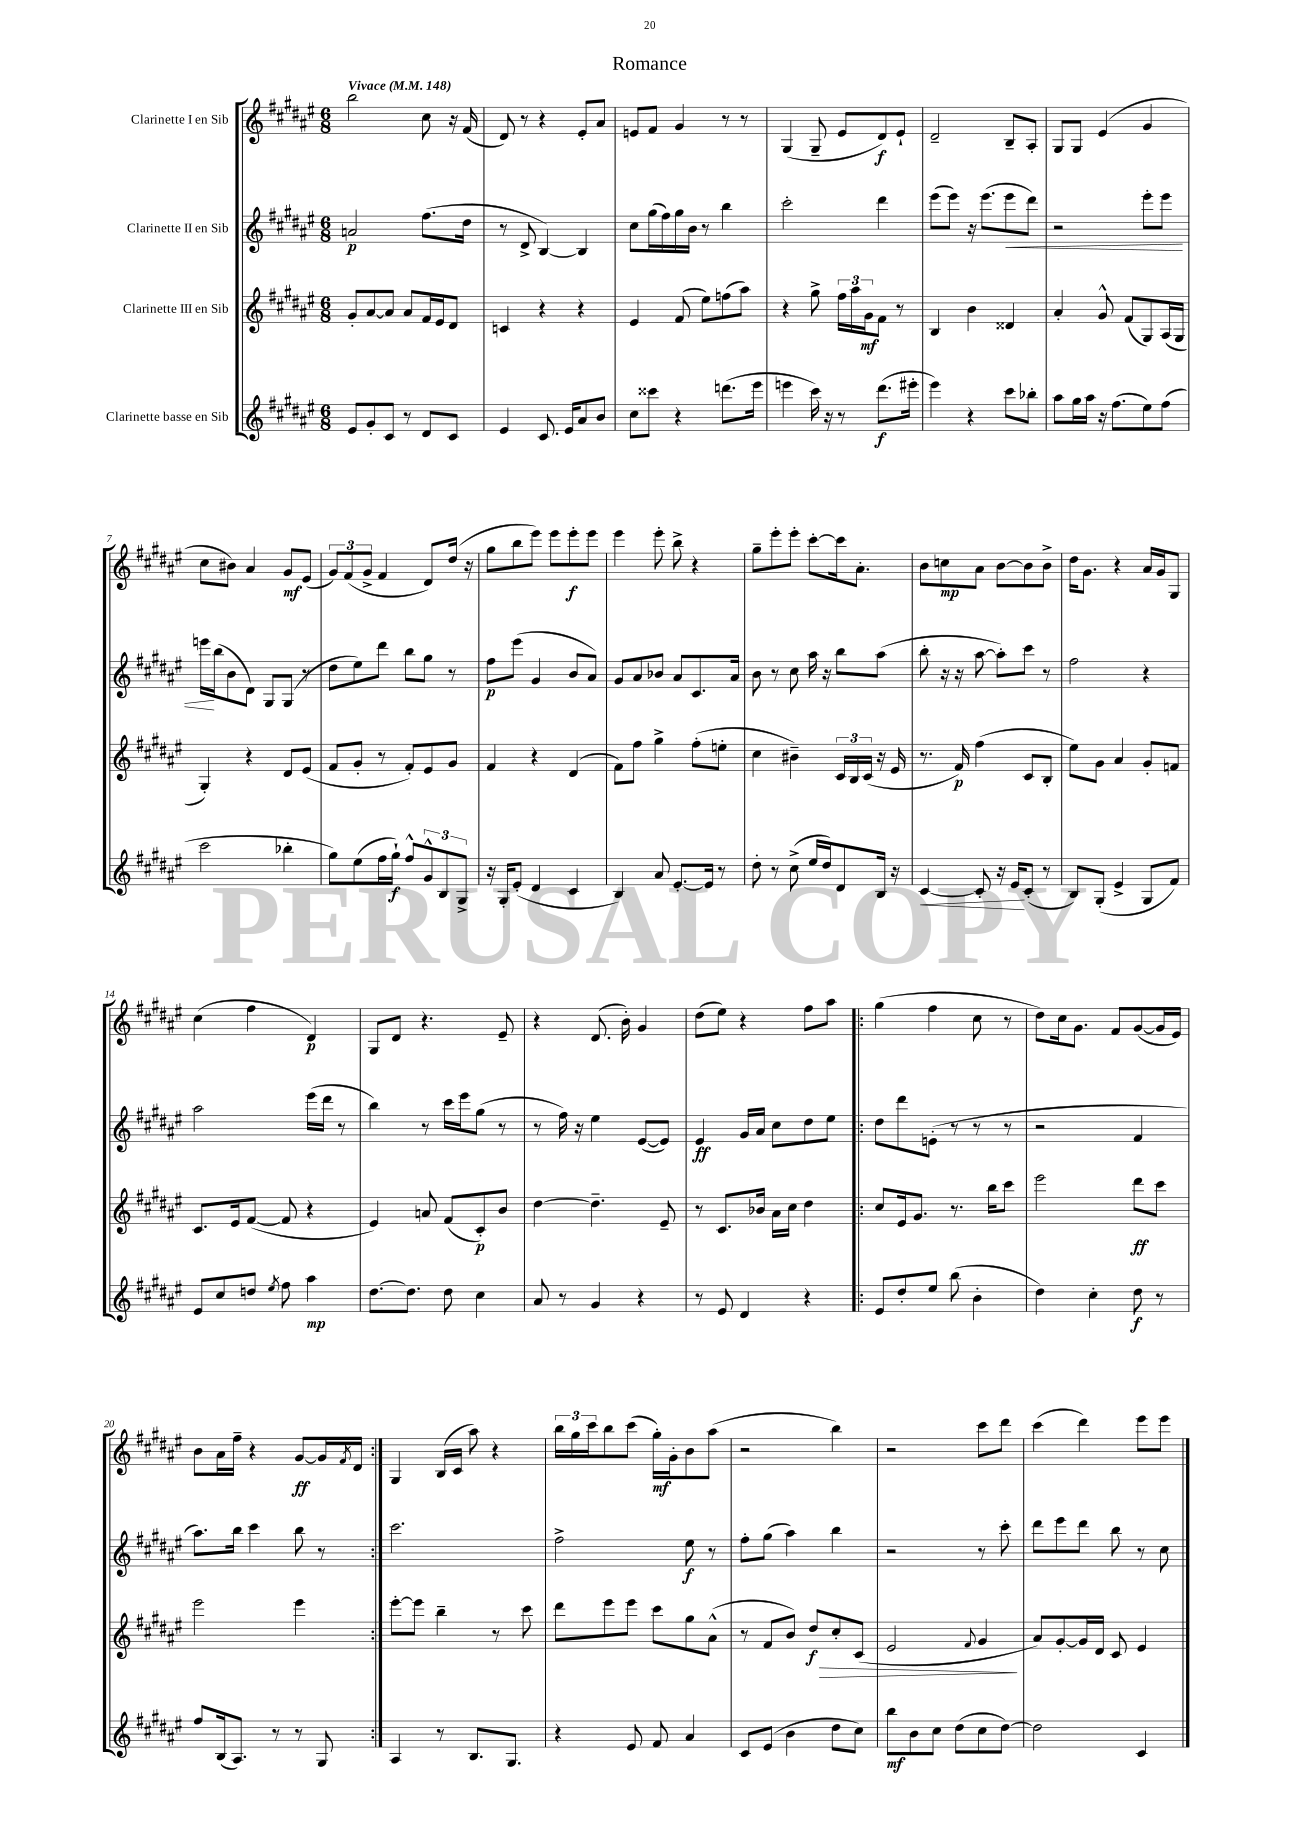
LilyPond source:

\header { title = "Romance" }
<<
\new StaffGroup <<
\new Staff = "s0" \with { instrumentName = "Clarinette I en Sib" } {
    \clef treble \key fis \major \numericTimeSignature \time 6/8 \tempo "Vivace" 4 = 148
    b''2 cis''8 r16 fis'16( |
    dis'8) r8 r4 eis'8-. ais'8 |
    e'8 fis'8 gis'4 r8 r8 |
    gis4( gis8-- eis'8 dis'8\f) eis'8-! |
    dis'2-- b8-- ais8-. |
    gis8 gis8 eis'4( gis'4 |
    cis''8 bis'8) ais'4 gis'8\mf eis'8( |
    \tuplet 3/2 { gis'8) fis'8( gis'8-> } fis'4 dis'8) dis''16( r16 |
    gis''8 b''8 eis'''8) eis'''8 eis'''8-.\f eis'''8 |
    eis'''4 eis'''8-. b''8-> r4 |
    gis''8-- eis'''8-. eis'''8-. cis'''8~-. cis'''16 ais'8.-. |
    b'8 c''8\mp ais'8 b'8~ b'8 b'8-> |
    dis''16 gis'8. r4 ais'16 gis'16 gis8 |
    cis''4( fis''4 dis'4\p) |
    gis8 dis'8 r4. eis'8-- |
    r4 dis'8.( b'16-.) gis'4 |
    dis''8( eis''8) r4 fis''8 ais''8 |
    \repeat volta 2 { gis''4( fis''4 cis''8 r8 |
    dis''8) cis''16 gis'8. fis'8 gis'8~( gis'16 eis'16) |
    b'8 ais'16 fis''16-- r4 gis'8~\ff gis'16 \acciaccatura { fis'8 } dis'16 | }
    gis4 b16( cis'16 ais''8) r4 |
    \tuplet 3/2 { b''16 gis''16 cis'''16 } b''8 cis'''8( gis''16-.\mf) gis'16-. b'8 ais''8( |
    r2 b''4) |
    r2 cis'''8 dis'''8 |
    cis'''4( dis'''4) eis'''8 eis'''8 \bar "|." |
}
\new Staff = "s1" \with { instrumentName = "Clarinette II en Sib" } {
    \clef treble \key fis \major \numericTimeSignature \time 6/8
    a'2\p fis''8.( dis''16 |
    r8 dis'8-> b4~) b4 |
    cis''8 gis''16( fis''16) gis''16 b'16 r8 b''4 |
    cis'''2-. dis'''4 |
    eis'''8( eis'''8) r16 eis'''8.( eis'''8\< dis'''8) |
    r2 eis'''8-. eis'''8 |
    e'''16\! b''16( b'8 dis'8) gis8 gis8( r8 |
    dis''8 eis''8) dis'''8 b''8 gis''8 r8 |
    fis''8\p eis'''8( gis'4 b'8 ais'8) |
    gis'8 ais'8 bes'8 ais'8 cis'8. ais'16 |
    b'8 r8 cis''8 ais''16 r16 b''8 ais''8( |
    b''8-. r16 r16 ais''8~ ais''8-.) cis'''8 r8 |
    fis''2 r4 |
    ais''2 eis'''16( dis'''16 r8 |
    b''4) r8 cis'''16 eis'''16 gis''8( r8 |
    r8 fis''16) r16 eis''4 eis'8~( eis'8) |
    eis'4\ff gis'16 ais'16 cis''8 dis''8 eis''8 |
    \repeat volta 2 { dis''8 dis'''8 e'8-.( r8 r8 r8 |
    r2 fis'4 |
    ais''8.) b''16 cis'''4 b''8 r8 | }
    cis'''2. |
    fis''2-> eis''8\f r8 |
    fis''8-. gis''8( ais''4) b''4 |
    r2 r8 cis'''8-. |
    dis'''8 eis'''8 dis'''8 b''8 r8 cis''8 \bar "|." |
}
\new Staff = "s2" \with { instrumentName = "Clarinette III en Sib" } {
    \clef treble \key fis \major \numericTimeSignature \time 6/8
    gis'8-. ais'8~ ais'8 ais'8 fis'16 eis'16 dis'8 |
    c'4 r4 r4 |
    eis'4 fis'8( eis''8) f''8( ais''8) |
    r4 gis''8-> \tuplet 3/2 { fis''16 ais''16 gis'16\mf } fis'8 r8 |
    b4 b'4 disis'4 |
    ais'4-. gis'8-^ fis'8( gis8) ais16( gis16 |
    gis4-.) r4 dis'8 eis'8( |
    fis'8 gis'8-. r8 fis'8-.) eis'8 gis'8 |
    fis'4 r4 dis'4( |
    fis'8) fis''8 gis''4-> fis''8-.( e''8-. |
    cis''4 bis'4--) \tuplet 3/2 { cis'16 b16 cis'16( } r16 eis'16 |
    r8. fis'16\p) fis''4( cis'8 b8-. |
    eis''8) gis'8 ais'4 gis'8-. f'8 |
    cis'8. eis'16 fis'8~( fis'8 r4 |
    eis'4) a'8 fis'8( cis'8-.\p) b'8 |
    dis''4~ dis''4.-- eis'8-- |
    r8 cis'8. bes'16 ais'16 cis''16 dis''4 |
    \repeat volta 2 { cis''8 eis'16 gis'8. r8. b''16 cis'''8 |
    eis'''2 dis'''8\ff cis'''8 |
    eis'''2 eis'''4 | }
    eis'''8~-. eis'''8 b''4-- r8 cis'''8 |
    dis'''8 eis'''8 eis'''8 cis'''8 gis''8 ais'8-^( |
    r8 fis'8 b'8) dis''8\f\> cis''8-. cis'8( |
    eis'2 \appoggiatura { fis'8 } gis'4\! |
    ais'8) gis'8~-. gis'16 dis'16 cis'8 eis'4 \bar "|." |
}
\new Staff = "s3" \with { instrumentName = "Clarinette basse en Sib" } {
    \clef treble \key fis \major \numericTimeSignature \time 6/8
    eis'8 gis'8-. cis'8 r8 dis'8 cis'8 |
    eis'4 cis'8. eis'16 ais'8 b'8 |
    cis''8 cisis'''8 r4 d'''8.( eis'''16 |
    e'''4 cis'''16) r16 r8 dis'''8.\f( eis'''16-. |
    eis'''4) r4 cis'''8 bes''8-. |
    ais''8 gis''16 ais''16 r16 fis''8.( eis''8) fis''8( |
    cis'''2 bes''4-. |
    gis''8) eis''8( fis''16 gis''16-!\f) fis''8-^ \tuplet 3/2 { gis'8-^ b8 gis8-> } |
    r16 gis16-. eis'8-.( dis'4 cis'4 |
    b4) ais'8 eis'8.~-. eis'16 r8 |
    dis''8-. r8 cis''8->( eis''16 dis''16) dis'8 b16 r16 |
    cis'4~\< cis'8-. r16 eis'16\! cis'8-.( r8 |
    b8) gis8-.( eis'4-> gis8 fis'8) |
    eis'8 cis''8 d''8 \acciaccatura { eis''8 } fis''8 ais''4\mp |
    dis''8.~ dis''8. dis''8 cis''4 |
    ais'8 r8 gis'4 r4 |
    r8 eis'8 dis'4 r4 |
    \repeat volta 2 { eis'8 dis''8-. eis''8 b''8( b'4-. |
    dis''4) cis''4-. dis''8\f r8 |
    fis''8 b16( ais8.) r8 r8 gis8 | }
    ais4 r8 b8. gis8. |
    r4 eis'8 fis'8 ais'4 |
    cis'8 eis'8( b'4 dis''8 cis''8) |
    b''8\mf b'8 cis''8 dis''8( cis''8 dis''8~) |
    dis''2 cis'4 \bar "|." |
}
>>
>>
